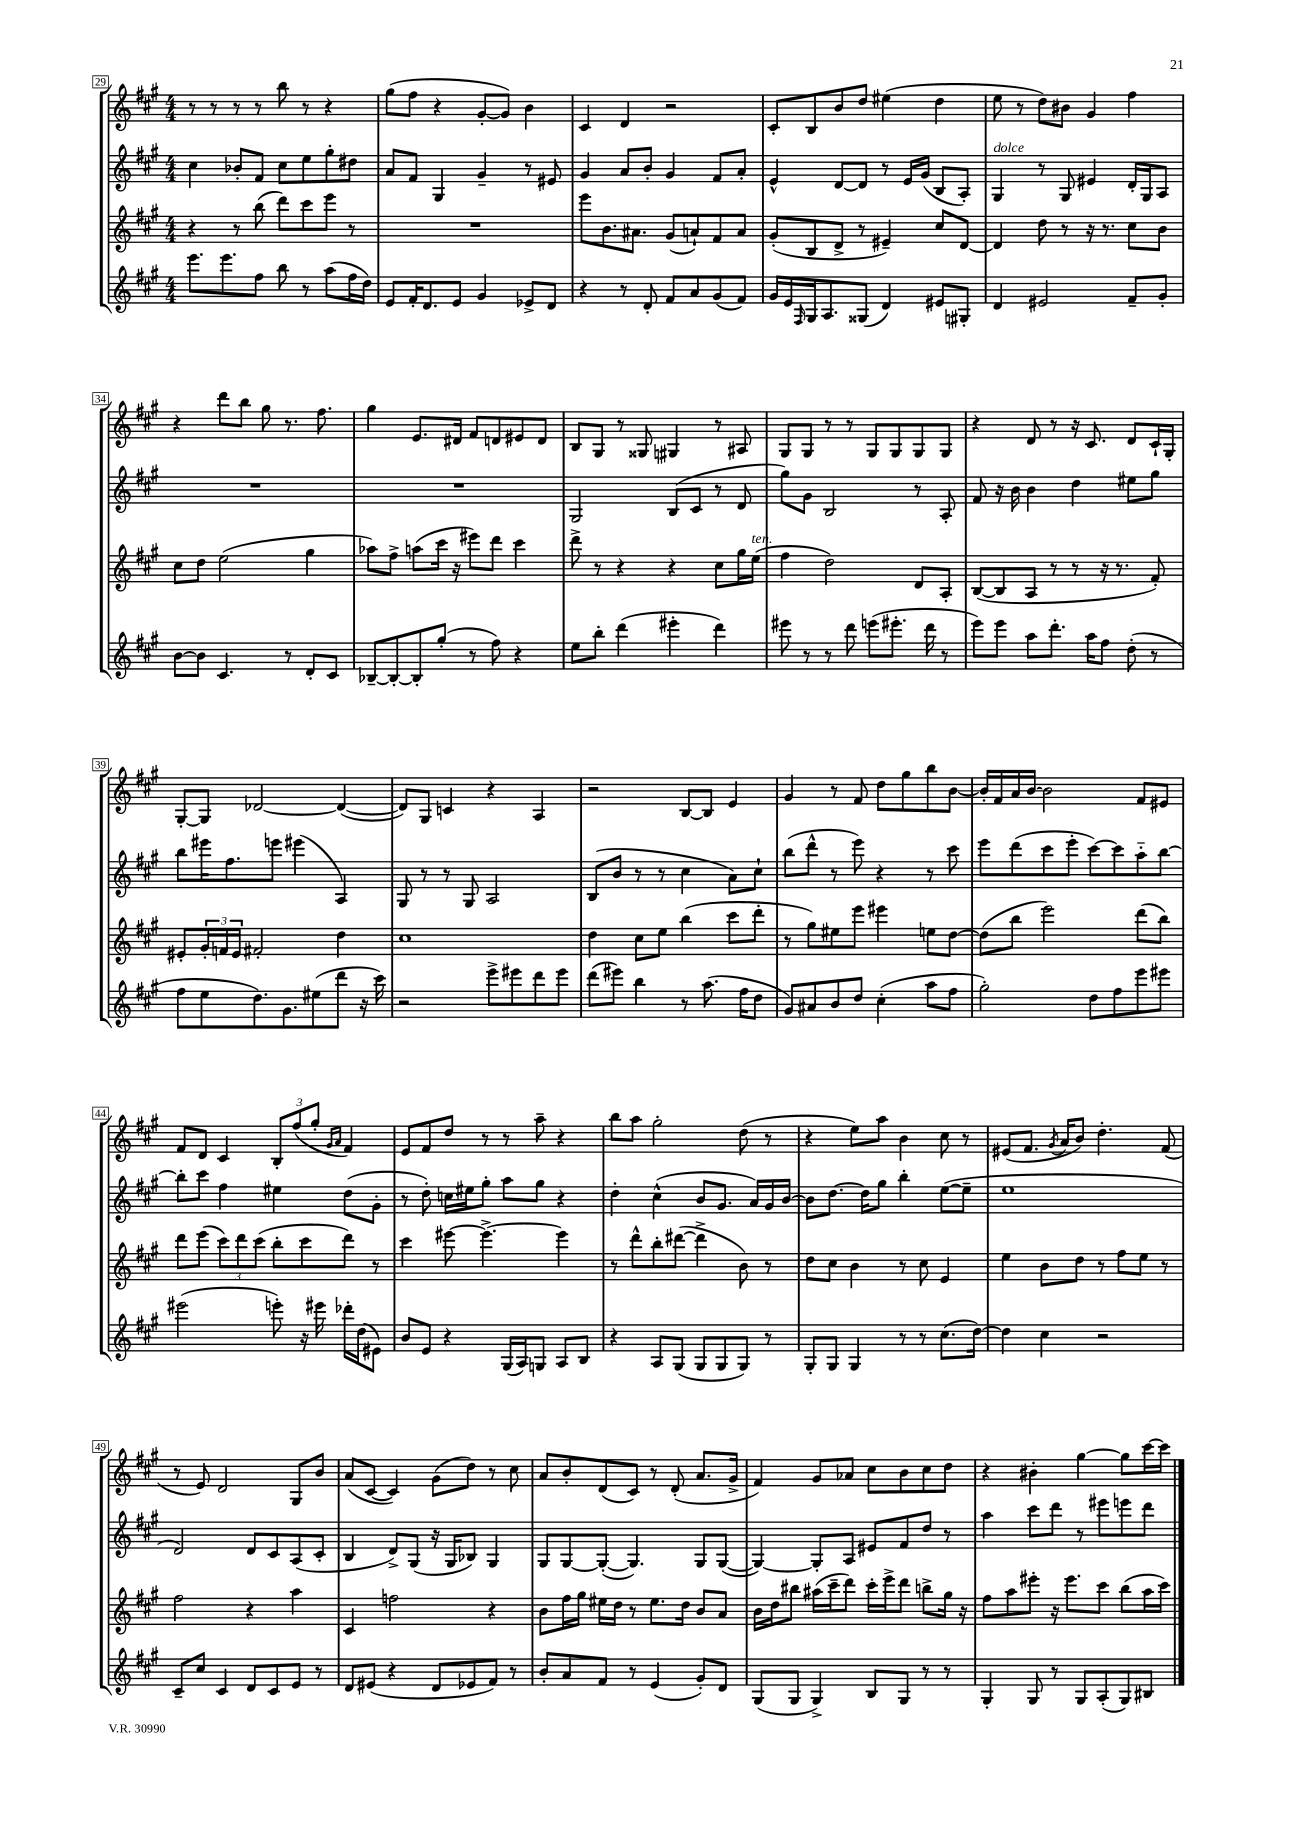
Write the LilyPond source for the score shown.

<<
\new StaffGroup <<
\new Staff = "s0" {
    \clef treble \key a \major \numericTimeSignature \time 4/4
    r8 r8 r8 r8 b''8 r8 r4 |
    gis''8( fis''8 r4 gis'8~-. gis'8) b'4 |
    cis'4 d'4 r2 |
    cis'8-. b8 b'8 d''8 eis''4( d''4 |
    e''8 r8 d''8) bis'8 gis'4 fis''4 |
    r4 d'''8 b''8 gis''8 r8. fis''8. |
    gis''4 e'8. dis'16 fis'8 d'8 eis'8 d'8 |
    b8 gis8 r8 gisis8 gis4 r8 ais8 |
    gis8 gis8 r8 r8 gis8 gis8 gis8 gis8 |
    r4 d'8 r8 r16 cis'8. d'8 cis'16-! gis16-. |
    gis8~-. gis8 des'2~ des'4~( |
    des'8) gis8 c'4 r4 a4 |
    r2 b8~ b8 e'4 |
    gis'4 r8 fis'8 d''8 gis''8 b''8 b'8~ |
    b'16-. fis'16 a'16 b'16~ b'2 fis'8 eis'8 |
    fis'8 d'8 cis'4 \tuplet 3/2 { b8-. fis''8( gis''8-. } \grace { gis'16 a'16 } fis'4) |
    e'8 fis'8 d''8 r8 r8 a''8-- r4 |
    b''8 a''8 gis''2-. d''8( r8 |
    r4 e''8) a''8 b'4 cis''8 r8 |
    eis'8( fis'8. \acciaccatura { gis'8 } a'16 b'8) d''4.-. fis'8( |
    r8 e'8) d'2 gis8 b'8 |
    a'8( cis'8~ cis'4) gis'8( d''8) r8 cis''8 |
    a'8 b'8-. d'8( cis'8) r8 d'8-.( a'8. gis'16-> |
    fis'4) gis'8 aes'8 cis''8 b'8 cis''8 d''8 |
    r4 bis'4-. gis''4~ gis''8 cis'''16~ cis'''16 \bar "|." |
}
\new Staff = "s1" {
    \clef treble \key a \major \numericTimeSignature \time 4/4
    cis''4 bes'8-. fis'8 cis''8 e''8 gis''8-. dis''8 |
    a'8 fis'8 gis4 gis'4-- r8 eis'8 |
    gis'4 a'8 b'8-. gis'4 fis'8 a'8-. |
    e'4-^ d'8~ d'8 r8 e'16 gis'16( b8 a8-.) |
    gis4^\markup { \italic "dolce" } r8 gis8 eis'4 d'16-. gis16 a8 |
    R1 |
    R1 |
    gis2 b8( cis'8 r8 d'8 |
    gis''8) gis'8 b2 r8 a8-. |
    fis'8 r16 b'16 b'4 d''4 eis''8 gis''8 |
    b''8 eis'''16 fis''8. e'''8 eis'''4( a4) |
    gis8 r8 r8 gis8 a2 |
    b8( b'8 r8 r8 cis''4 a'8) cis''8-! |
    b''8( d'''8-^ r8 e'''8) r4 r8 cis'''8 |
    e'''8 d'''8( cis'''8 e'''8-. cis'''8~) cis'''8 a''8-_ b''8~ |
    b''8-. cis'''8 fis''4 eis''4 d''8( gis'8-. |
    r8 d''8-.) c''16 eis''16 gis''8-. a''8 gis''8 r4 |
    d''4-. cis''4-^( b'8 gis'8. a'16) gis'16 b'16~ |
    b'8 d''8.~ d''16 gis''8 b''4-. e''8~( e''8-- |
    e''1 |
    d'2) d'8 cis'8 a8( cis'8-. |
    b4 d'8->) gis8( r16 gis16 bes8) gis4 |
    gis8 gis8~ gis8~-.( gis4.) gis8 gis8~( |
    gis4~) gis8-. a8 eis'8 fis'8 d''8 r8 |
    a''4 cis'''8 d'''8 r8 eis'''8 e'''8 d'''8 \bar "|." |
}
\new Staff = "s2" {
    \clef treble \key a \major \numericTimeSignature \time 4/4
    r4 r8 b''8( d'''8) cis'''8 e'''8 r8 |
    R1 |
    e'''8 b'8. ais'8. gis'8( a'8-!) fis'8 a'8 |
    gis'8-.( b8 d'8-> r8 eis'4--) cis''8 d'8~ |
    d'4 d''8 r8 r16 r8. cis''8 b'8 |
    cis''8 d''8 e''2( gis''4 |
    aes''8) fis''8-> a''8( cis'''16 r16 eis'''8) d'''8 cis'''4 |
    d'''8-> r8 r4 r4 cis''8 gis''16 e''16^\markup { \italic "ten." }( |
    fis''4 d''2) d'8 a8-. |
    b8~( b8 a8 r8 r8 r16 r8. fis'8-.) |
    eis'8-. \tuplet 3/2 { gis'16-. f'16 eis'16 } fis'2-. d''4 |
    cis''1 |
    d''4 cis''8 e''8 b''4( cis'''8 d'''8-. |
    r8 gis''8) eis''8 e'''8 eis'''4 e''8 d''8~ |
    d''8( b''8 e'''2) d'''8( b''8) |
    d'''8 e'''8( \tuplet 3/2 { cis'''8) d'''8 cis'''8( } b''8-. cis'''8 d'''8) r8 |
    cis'''4 eis'''8~ eis'''4.~-> eis'''4 |
    r8 d'''8-^ b''8-. dis'''8~( dis'''4-> b'8) r8 |
    d''8 cis''8 b'4 r8 cis''8 e'4 |
    e''4 b'8 d''8 r8 fis''8 e''8 r8 |
    fis''2 r4 a''4 |
    cis'4 f''2 r4 |
    b'8 fis''16 gis''16 eis''16 d''16 r8 eis''8. d''16 b'8 a'8 |
    b'16 d''16 bis''8 ais''16( cis'''16-- d'''8) cis'''16-. e'''16-> d'''8 b''8-> gis''16 r16 |
    fis''8 a''8 eis'''8-. r16 eis'''8. cis'''8 b''8( a''16 cis'''16) \bar "|." |
}
\new Staff = "s3" {
    \clef treble \key a \major \numericTimeSignature \time 4/4
    e'''8. e'''8. fis''8 b''8 r8 a''8( fis''16 d''16) |
    e'8 fis'16-. d'8. e'8 gis'4 ees'8-> d'8 |
    r4 r8 d'8-. fis'8 a'8 gis'8( fis'8) |
    gis'16 e'16 \grace { fis16 } gis16 a8. gisis8( d'4) eis'8 gis8-. |
    d'4 eis'2 fis'8-- gis'8-. |
    b'8~ b'8 cis'4. r8 d'8-. cis'8 |
    bes8~-- bes8~-. bes8-. gis''8-.( r8 fis''8) r4 |
    e''8 b''8-. d'''4( eis'''4-. d'''4) |
    eis'''8 r8 r8 d'''8 e'''8( eis'''8.-. d'''16 r8 |
    e'''8) e'''8 a''8 d'''8.-. a''16 fis''8 d''8-.( r8 |
    fis''8 e''8 d''8.) gis'8. eis''8( d'''8 r16 cis'''16) |
    r2 e'''8-> eis'''8 d'''8 eis'''8 |
    d'''8( eis'''8) b''4 r8 a''8.( fis''16 d''8 |
    gis'8) ais'8 b'8 d''8 cis''4-.( a''8 fis''8 |
    gis''2-.) d''8 fis''8 e'''8 eis'''8 |
    eis'''2( e'''8-.) r16 eis'''16 des'''16-. d''16( eis'8) |
    b'8 e'8 r4 gis16( a16) g8 a8 b8 |
    r4 a8 gis8( gis8 gis8 gis8) r8 |
    gis8-. gis8 gis4 r8 r8 cis''8.( d''16~) |
    d''4 cis''4 r2 |
    cis'8-- cis''8 cis'4 d'8 cis'8 e'8 r8 |
    d'8 eis'8( r4 d'8 ees'8 fis'8) r8 |
    b'8-. a'8 fis'8 r8 e'4( gis'8-.) d'8 |
    gis8( gis8 gis4->) b8 gis8 r8 r8 |
    gis4-. gis8 r8 gis8 a8-.( gis8) bis8 \bar "|." |
}
>>
>>
\layout { \context { \Score currentBarNumber = #29 \override BarNumber.stencil = #(make-stencil-boxer 0.1 0.3 ly:text-interface::print) } }
